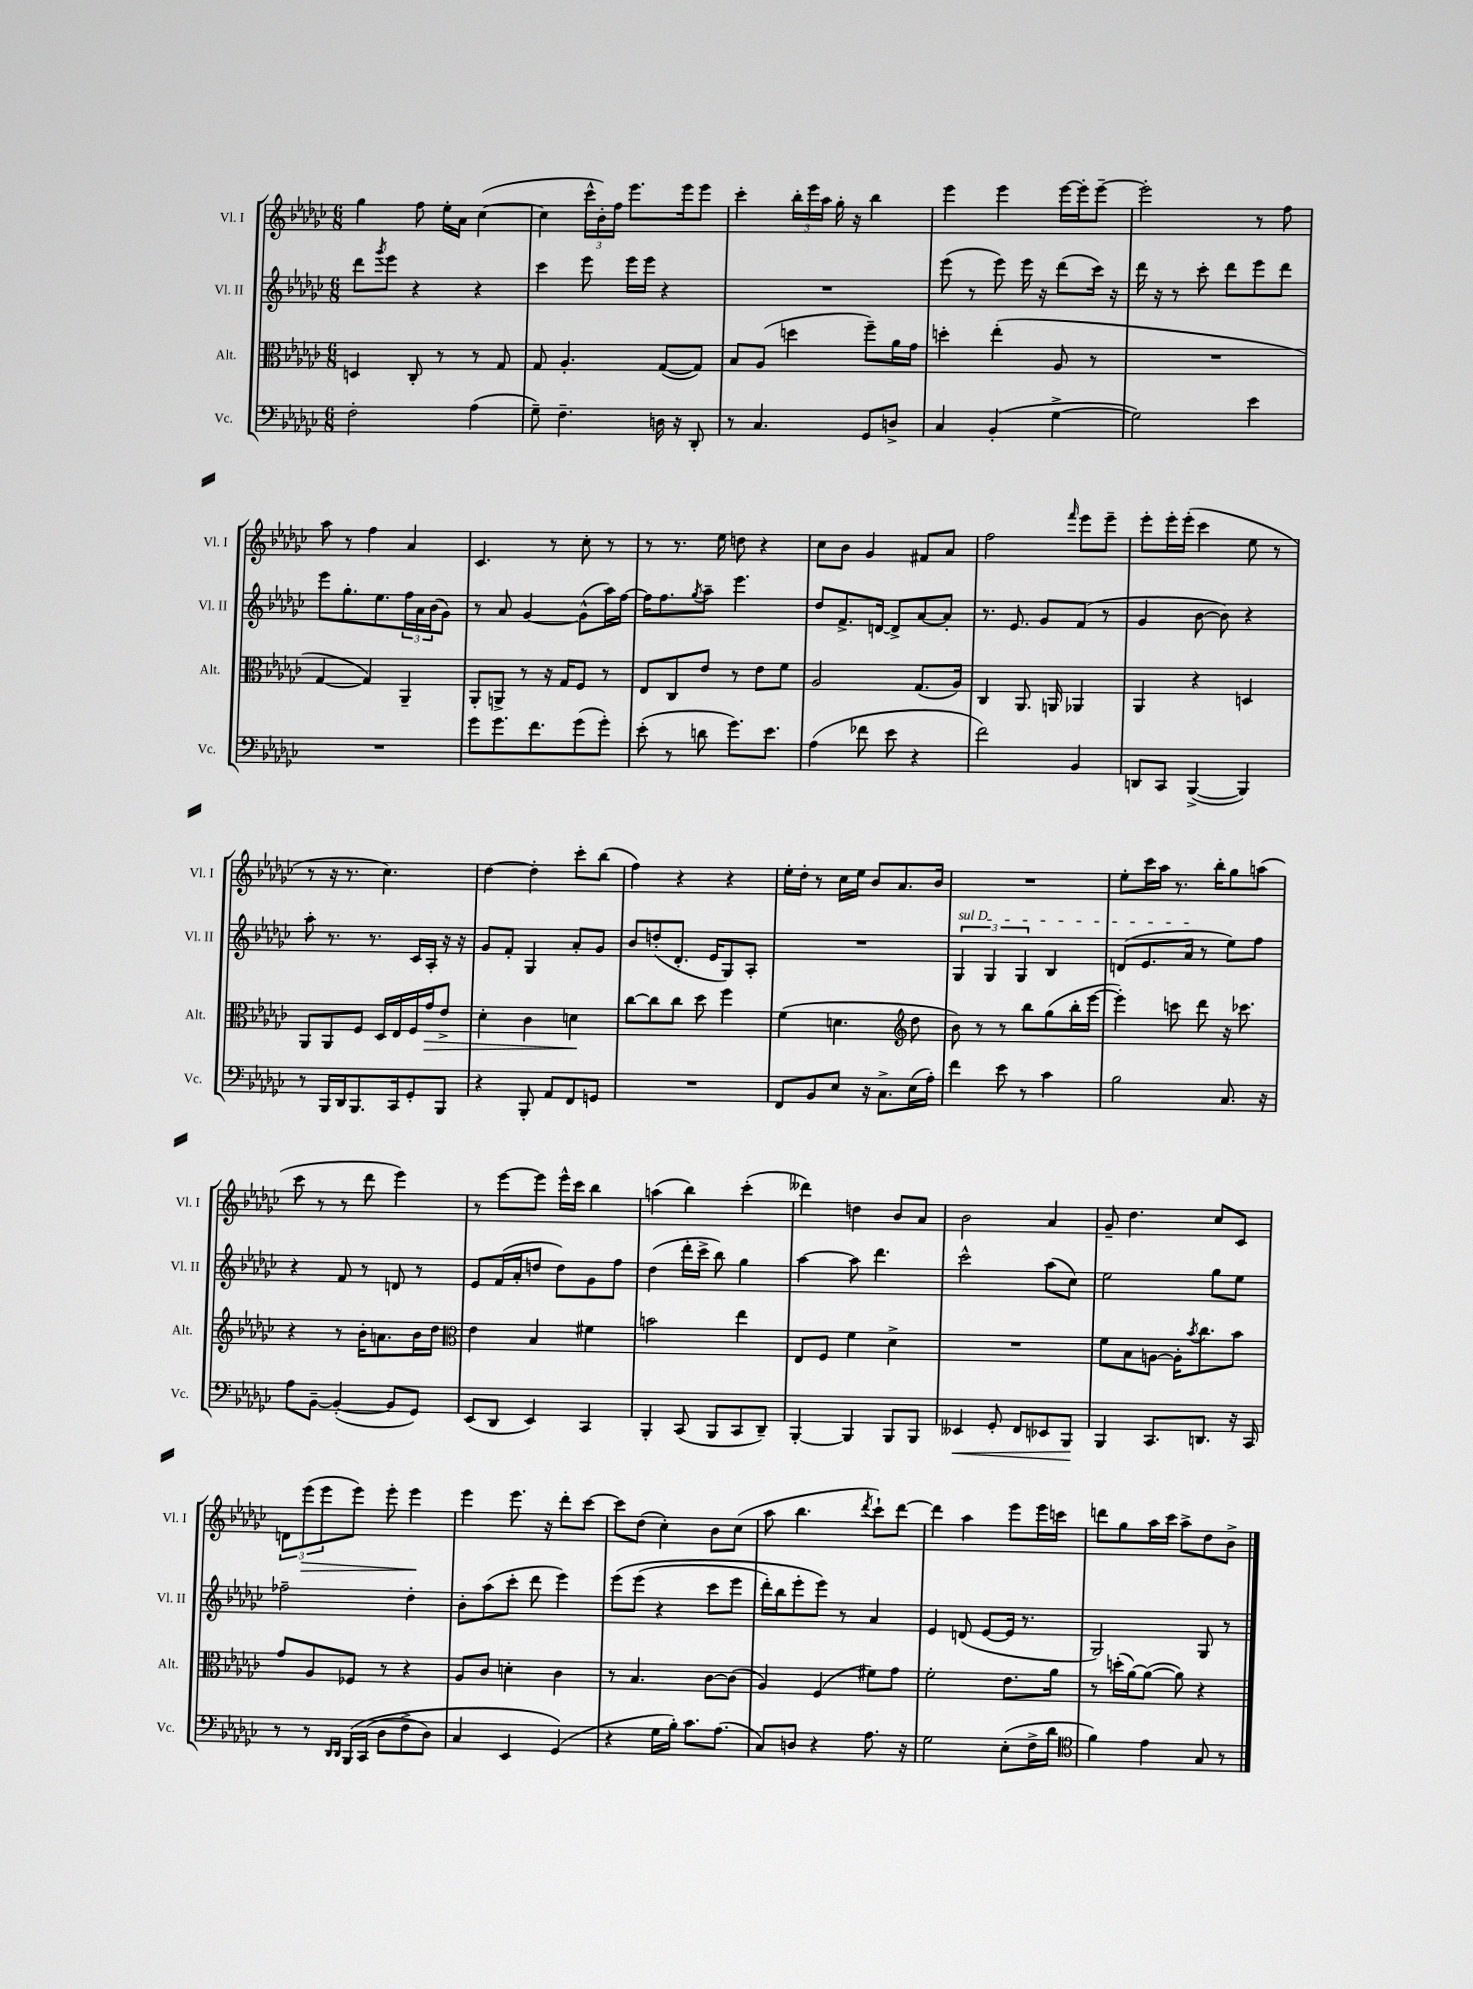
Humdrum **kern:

**kern	**kern	**kern	**kern
*staff4	*staff3	*staff2	*staff1
*clefF4	*clefC3	*clefG2	*clefG2
*k[b-e-a-d-g-c-]	*k[b-e-a-d-g-c-]	*k[b-e-a-d-g-c-]	*k[b-e-a-d-g-c-]
*M6/8	*M6/8	*M6/8	*M6/8
2F'\	4D/	8ddd-\L	4gg-\
.	.	8qggg-/	.
.	.	8eee-\J	.
.	8C-'/	4r	8ff\
.	8r	.	16ee-'\LL
.	.	.	16a-\JJ
(4A-\	8r	4r	([4cc-\
.	8G-/	.	.
=	=	=	=
8G-~\)	8G-/	4ccc-\	4cc-\]
4.F~\	4.A-'/	.	.
.	.	8eee-\	24ccc-^^\LL
.	.	.	24b-'\)
.	.	.	24ff\JJ
.	.	16eee-\LL	8.eee-\L
.	.	16eee-\JJ	.
16D\	([8G-/L	4r	.
16r	.	.	16eee-\k
8DD-'/	8G-/]J)	.	8eee-\J
=	=	=	=
8r	8B-/L	2.r	4ccc-'\
4.C-/	(8A-/J	.	.
.	4dd\	.	24bb-'\LL
.	.	.	24eee-\
.	.	.	24aa-\JJ
.	.	.	16gg-'\
.	.	.	16r
8GG-/L	8ff~\L)	.	4bb-\
8D^/J	16a-\L	.	.
.	16g-\JJ	.	.
=	=	=	=
4C-/	4dd'\	(8eee-\	4eee-\
.	.	8r	.
(4BB-'/	(4ee-'\	8eee-\)	4eee-\
.	.	16eee-\	.
.	.	16r	.
[4G-^\	8A-/	(8ddd-\L	[16eee-\LL
.	.	.	16eee-'\]J
.	8r	16ccc-\Jk)	[8eee-~\J
.	.	16r	.
=	=	=	=
2G-\])	2.r	16ddd-\	2eee-'\]
.	.	16r	.
.	.	8r	.
.	.	8ccc-'\	.
.	.	8ddd-\L	.
4e-\	.	8eee-\	8r
.	.	8ddd-\J	8ff\
=	=	=	=
2.r	[4G-/	8eee-\L	8aa-\
.	.	8.gg-'\	8r
.	4G-/])	.	4ff\
.	.	8.ee-\	.
.	4AA-~/	24ff\L	4a-/
.	.	24a-\	.
.	.	(24b-\J	.
.	.	8g-\J)	.
=	=	=	=
8g-\L	8AA-'/L	8r	4.c-/
8.g-\	8AA^/J	8a-/	.
.	8r	[4g-/	.
8.f\	.	.	.
.	16r	.	8r
.	16G-/LK	.	.
(8g-\	8F/J	(8g-^^\]L	8cc-'\
8g-'\J)	8r	16aa-\L)	8r
.	.	[16ff\JJ	.
=	=	=	=
(8e-'\	8E-/L	16ff\]LK	8r
.	.	8.ff\	.
8r	8C-/	.	8.r
.	.	8qgg-/	.
8d\	8e-/J	8aa-~\J	.
.	.	.	16ee-\
8.g-\L)	8r	4.eee-\	8dd\
.	8e-\L	.	4r
8.e-\J	.	.	.
.	8f\J	.	.
=	=	=	=
(4A-\	2A-/	8dd-/L	8cc-\L
.	.	8.f^/	8b-\J
8f-\	.	.	4g-/
.	.	[16d/Jk	.
8e-\	.	8d^/]L	.
4r	(8.G-/L	[8a-/	8f#/L
.	.	8a-'/]J	8a-/J
.	16A-/Jk)	.	.
=	=	=	=
2f\)	4C-/	8.r	2ff\
.	.	8.e-/	.
.	8.AA-/	.	.
.	.	8g-/L	.
.	16AA/	.	.
.	.	.	16qqfff/
4BB-/	4AA-/	(8f/J	8eee-\L
.	.	8r	8eee-~\J
=	=	=	=
8DD/L	4AA-/	4g-/	8eee-'\L
8CC-/J	.	.	16eee-'\L
.	.	.	(16eee-'\JJ
([4BBB-^/	4r	[8b-\	4ccc-\
.	.	8b-\])	.
4BBB-/])	4D/	4r	8ee-\
.	.	.	8r
=	=	=	=
8r	8AA-/L	8aa-'\	8r
16BBB-/LL	8AA-/	8.r	16r
16DD-/J	.	.	8.r
8.BBB-/	8F/J	.	.
.	.	8.r	.
.	16D-/LL	.	4.cc-\)
16CC-/k	16E-/	.	.
8GG-'/	16F/	16c-/LL	.
.	16g-/J	16A-'/JJ	.
8BBB-/J	8e-^/J	16r	.
.	.	16r	.
=	=	=	=
4r	4d-'\	8g-/L	[4dd-\
.	.	8f'/J	.
8BBB-'/	4c-\	4G-/	4dd-'\]
8AA-/L	.	.	.
8FF/	4d\	8a-'/L	8ccc-'\L
8GG/J	.	8g-/J	(8bb-\J
=	=	=	=
2.r	[8cc-\L	8b-/L	4ff\)
.	8cc-\]	(8dd'/	.
.	8cc-\J	8.d-'/J	4r
.	8dd-\	.	.
.	.	16e-/LK	.
.	4ff\	8G-/)	4r
.	.	8A-'/J	.
=	=	=	=
8FF/L	(4f\	2.r	16ee-'\LL
.	.	.	16dd-'\JJ
8BB-/	.	.	8r
8E-/J	4.d\	.	16cc-\LL
.	.	.	16ee-\JJ
16r	.	.	8b-/L
8.C-^\L	.	.	.
.	.	.	8.a-/
*	*clefG2	*	*
(16E-\L	8dd-\	.	.
16A-'\JJ)	.	.	16b-/Jk
=	=	=	=
4f\	8b-\)	6G-/	2.r
.	8r	.	.
.	.	6G-/	.
8e-\	8r	.	.
.	.	6G-/	.
8r	8bb-\L	.	.
4c-\	(8gg-\	4B-/	.
.	16bb-'\L	.	.
.	[16eee-\JJ	.	.
=	=	=	=
2B-\	4eee-'\])	(8d/L	8ee-'\L
.	.	8.e-/	16ccc-\L
.	.	.	16aa-\JJ
.	8ccc\	.	8.r
.	.	16a-/Jk	.
.	8ddd-\	8r	.
.	.	.	16bb-'\LK
8.C-/	16r	8ee-\L)	8gg-\
.	8.ccc-\	.	.
.	.	8ff\J	(8aa\J
16r	.	.	.
=	=	=	=
8A-\L	4r	4r	8ccc-\
[8BB-~\J	.	.	8r
(4BB-'/_	8r	8f/	8r
.	16b-'\LK	8r	8ddd-\
.	8.a\	.	.
8BB-/]L	.	8d/	4eee-\)
8GG-/J)	16b-\L	8r	.
.	16dd-\JJ	.	.
=	=	=	=
*	*clefC3	*	*
(8EE-/L	4e-\	8e-/L	8r
8DD-/J	.	(16f/L	[8eee-\L
.	.	16a-'/J	.
4EE-/)	4B-/	8dd/J	8eee-\]J
.	.	8dd\L)	16eee-^^\LL
.	.	.	16ccc-\JJ
4CC-/	4f#\	8g-\	4bb-\
.	.	8ff\J	.
=	=	=	=
4BBB-'/	2b\	(4dd-\	(4aa\
(8CC-/	.	16ddd-'\LL	4bb-\)
.	.	16ccc-^\JJ	.
8BBB-/L	.	8bb-\)	.
8CC-/	4ee-\	4gg-\	(4ccc-'\
8DD-~/J)	.	.	.
=	=	=	=
[4BBB-'/	8E-/L	[4aa-\	4ddd--\)
.	8F/J	.	.
4BBB-/]	4f\	8aa-\]	4dd\
.	.	4.ddd-\	.
8BBB-/L	4d-^\	.	8b-/L
8BBB-/J	.	.	8a-/J
=	=	=	=
4EE--/	2.r	2ccc-^^\	2b-\
8GG-'/	.	.	.
8FF/L	.	.	.
8EE-/	.	(8aa-\L	4a-/
8BBB-/J	.	8cc-\J)	.
=	=	=	=
4BBB-/	8f\L	2ee-\	8g-~/
.	8B-\	.	4.dd-\
8.CC-/L	[8A\J	.	.
.	16A'\]LK	.	.
.	8qb-/	.	.
8.DD/J	8.cc-\	.	.
.	.	8gg-\L	8cc-/L
16r	8b-\J	8ee-\J	8c-/J
16CC-/	.	.	.
=	=	=	=
8r	8g-/L	2ff-~\	12d\L
.	.	.	(12eee-\
8r	8A-/	.	.
.	.	.	12eee-\
16qqDD-/LL	.	.	.
16qqDD-/JJ	.	.	.
&(16BBB-/LL	8F-/J	.	8eee-\J)
(16CC-/JJ	.	.	.
8D-\L	8r	.	8eee-'\
8F^\	4r	4dd-'\	4eee-\
8D-\J)	.	.	.
=	=	=	=
4C-/	8A-/L	8b-'\L	4eee-\
.	8c-/J	(8aa-\	.
4EE-/	4d'\	8ccc-'\J	8.eee-\
.	.	8ddd-\	.
.	.	.	16r
(4GG-/&)	4c-\	4eee-\)	8ddd-'\L
.	.	.	[8ccc-\J
=	=	=	=
4r	8r	&(8eee-\L	8ccc-\]L
.	4.B-/	(8eee-\J	(8dd-\J
16G-\LL	.	4r	4cc-'\)
16B-'\JJ)	.	.	.
8.c-\L	.	.	.
.	[8c-\L	8ccc-\L	8b-\L
(8.A-\J	.	.	.
.	(8c-\]J	8eee-\J	(8cc-\J
=	=	=	=
8C-/L)	4A-/)	16ddd-'\LL)	8aa-\
.	.	16bb-\J	.
8D/J	.	8eee-'\	4.bb-\
4r	(4F/	8eee-\J&)	.
.	.	8r	.
.	.	.	8qddd-/
8.A-\	8f#\L)	4a-/	8ccc-`\L)
.	8g-\J	.	[8ddd-\J
16r	.	.	.
=	=	=	=
2G-\	2f'\	4e-/	4ddd-\]
.	.	(8d/	4aa-\
.	.	[8e-/L	.
(8E-'\L	8.e-\L	16e-/]Jk	8eee-\L
.	.	8.r	.
16F^\L	.	.	16eee-\L
16d-\JJ	16a-\Jk	.	16ccc\JJ
=	=	=	=
*clefC4	*	*	*
4f\)	8r	2G-/)	8ddd\L
.	(16dd'\LL	.	8gg-\
.	[16a-\J)	.	.
4e-\	(8a-\_J	.	16aa-\L
.	.	.	16ccc-\JJ
.	8a-\])	.	8aa-^\L
8G-/	4r	8G-/	8dd-\
8r	.	8r	8b-^\J
==	==	==	==
*-	*-	*-	*-
